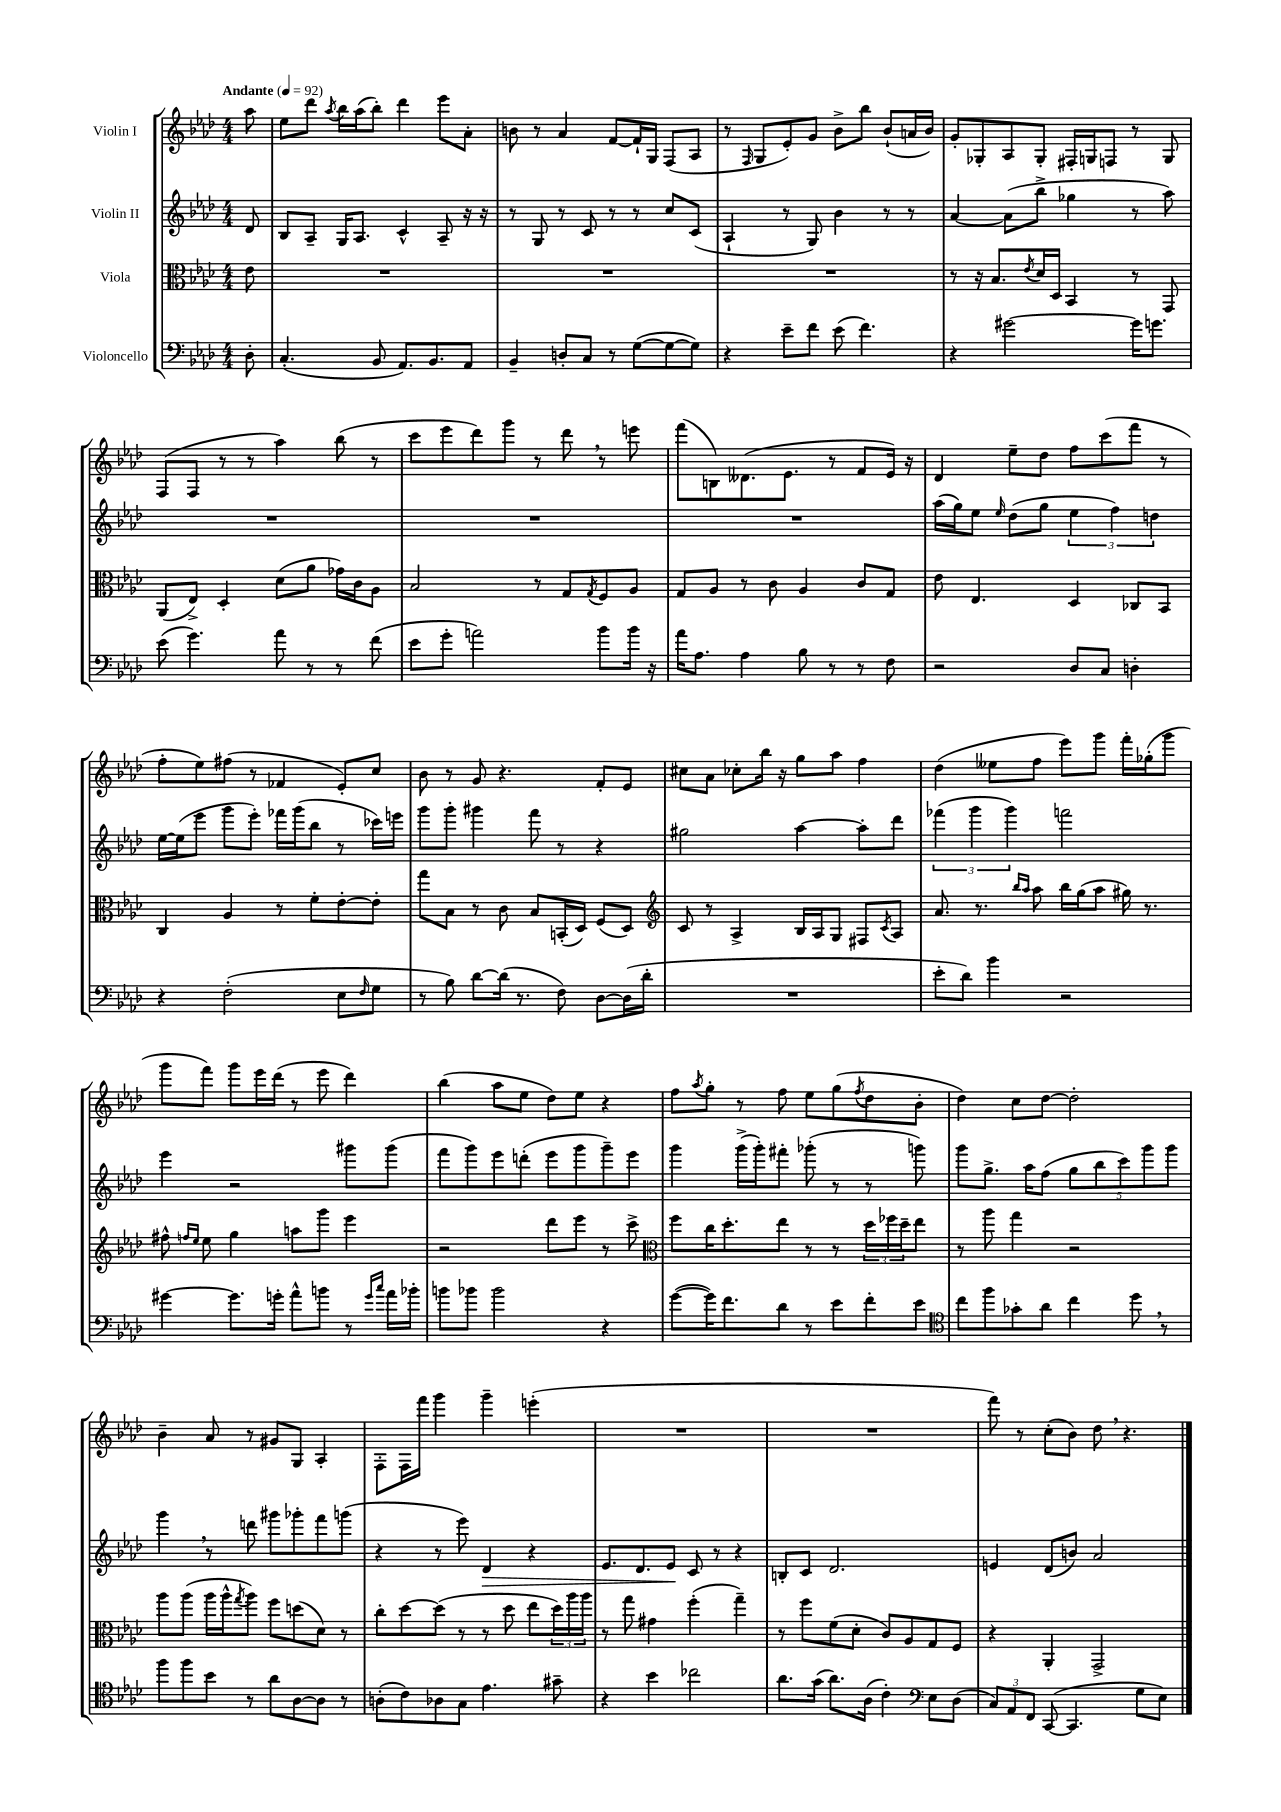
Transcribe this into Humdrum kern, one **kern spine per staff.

**kern	**kern	**kern	**kern
*staff4	*staff3	*staff2	*staff1
*clefF4	*clefC3	*clefG2	*clefG2
*k[b-e-a-d-]	*k[b-e-a-d-]	*k[b-e-a-d-]	*k[b-e-a-d-]
*M4/4	*M4/4	*M4/4	*M4/4
*MM92	*MM92	*MM92	*MM92
8D-'\	8e-\	8d-/	8aa-\
=	=	=	=
(4.C'/	1r	8B-/L	8ee-\L
.	.	8A-~/J	8ddd-\J
.	.	.	8qaa-/
.	.	16G/LK	16bb-\LL
.	.	8.A-/J	(16aa-\J
8BB-/	.	.	8bb-'\J)
8.AA-/L)	.	4c^^/	4ddd-\
8.BB-/	.	.	.
.	.	8A-~/	8eee-\L
8AA-/J	.	16r	8a-'\J
.	.	16r	.
=	=	=	=
4BB-~/	1r	8r	8b\
.	.	8G/	8r
8D'/L	.	8r	4a-/
8C/J	.	8c/	.
8r	.	8r	[8f/L
([8G\L	.	8r	16f`/]L
.	.	.	16G/JJ
8G\_	.	8cc/L	(8F/L
8G\]J)	.	(8c/J	8A-/J
=	=	=	=
4r	1r	4A-`/	8r
.	.	.	16qqF/
.	.	.	8G/L
8e-~\L	.	8r	8e-'/)
8f\J	.	8G/)	8g/J
(8e-\	.	4b-\	8b-^\L
4.f\)	.	.	8bb-\J
.	.	8r	(8b-`/L
.	.	8r	16a/L
.	.	.	16b-/JJ)
=	=	=	=
4r	8r	[4a-/	8g'/L
.	16r	.	8G-'/
.	8.B-/L	.	.
[2g#\	.	(8a-\]L	8A-/
.	8qe-/	.	.
.	16d-/L	8bb-^\J	8G-'/J
.	16D-/JJ	.	.
.	4BB-/	4gg-\	16F#'/LL
.	.	.	16G/J
.	.	.	8F/J
16g#\]LK	8r	8r	8r
8.g\J	.	.	.
.	8GG/	8aa-\)	8G/
=	=	=	=
(8e-\	(8AA-/L	1r	(8F/L
4.g\)	8E-^/J)	.	8F/J
.	4D-'/	.	8r
.	.	.	8r
8a-\	(8d-\L	.	4aa-\)
8r	8a-\J	.	.
8r	16g-\LL)	.	(8bb-\
.	16c\J	.	.
(8f\	8A-\J	.	8r
=	=	=	=
8e-\L	2B-/	1r	8ccc\L
8g'\J	.	.	8eee-\
2a\)	.	.	8ddd-\)
.	.	.	8ggg\J
.	8r	.	8r
.	8G/L	.	8ddd-\
.	8qG/	.	.
8b-\L	8F/	.	8r
16b-\Jk	8A-/J	.	8eee\
16r	.	.	.
=	=	=	=
16a-\LK	8G/L	1r	(8fff\L
8.A-\J	.	.	.
.	8A-/J	.	8B\)
4A-\	8r	.	(8.d--\
.	8c\	.	.
.	.	.	8.e-\J
8B-\	4A-/	.	.
8r	.	.	8r
8r	8c/L	.	8f/L
8F\	8G/J	.	16e-/Jk)
.	.	.	16r
=	=	=	=
2r	8e-\	(16aa-\LL	4d-/
.	.	16gg\J)	.
.	4.E-/	8ee-\J	.
.	.	16qqee-/	.
.	.	(8dd-\L	8ee-~\L
.	.	8gg\J	8dd-\J
8D-/L	4D-/	6ee-\	8ff\L
8C/J	.	.	(8ccc\
.	.	6ff\)	.
4D'\	8C-/L	.	8fff\J
.	.	6dd\	.
.	8BB-/J	.	8r
=	=	=	=
4r	4C/	[16ee-\LL	8ff'\L
.	.	(16ee-\]J	.
.	.	8eee-\J	8ee-\)
(2F'\	4A-/	8ggg\L	(8ff#\J
.	.	8eee-'\J)	8r
.	8r	16fff-\LL	4f-/
.	.	(16ggg\J	.
.	8f'\L	8bb-\J	.
8E-\L	[8e-'\	8r	8e-'/L)
16qqF/	.	.	.
8G\J	8e-'\]J	16ccc-\LL)	8cc/J
.	.	16eee\JJ	.
=	=	=	=
8r	8gg\L	8ggg\L	8b-\
8B-\)	8B-\J	8ggg'\J	8r
[8d-\L	8r	4ggg#\	8g/
(16d-\]Jk	8c\	.	4.r
8.r	.	.	.
.	8B-/L	8fff\	.
8F\)	(16BB'/L	8r	.
.	16D-/JJ)	.	.
[8D-\L	(8F/L	4r	8f'/L
(16D-\]L	8D-/J)	.	8e-/J
16d-'\JJ	.	.	.
=	=	=	=
*	*clefG2	*	*
1r	8c/	2gg#\	8cc#\L
.	8r	.	8a-\J
.	4A-^/	.	8cc-'\L
.	.	.	16bb-\Jk
.	.	.	16r
.	16B-/LL	[4aa-\	8gg\L
.	16A-/J	.	.
.	8G/J	.	8aa-\J
.	8F#/L	8aa-'\]L	4ff\
.	8qc/	.	.
.	8A-/J	8ddd-\J	.
=	=	=	=
8e-'\L	8.a-/	(6fff-\	(4dd-\
8d-\J)	.	.	.
.	.	6ggg\	.
.	8.r	.	.
4b-\	.	.	8ee--\L
.	.	6ggg\)	.
.	16qqbb-/LL	.	.
.	16qqaa-/JJ	.	.
.	8aa-\	.	8ff\J
2r	16bb-\LL	2fff\	8eee-\L)
.	(16gg\J	.	.
.	8aa-\J	.	8ggg\J
.	16gg#\)	.	16fff'\LL
.	8.r	.	(16gg-'\J
.	.	.	8ggg\J
=	=	=	=
[4g#\	8ff#^^\	4eee-\	8ggg\L
.	16qqff/LL	.	.
.	16qqee-/JJ	.	.
.	8ee-\	.	8fff\J)
8.g#\]L	4gg\	2r	8ggg\L
.	.	.	16eee-\L
16g'\Jk	.	.	(16ddd-\JJ
8a-^^\L	8aa\L	.	8r
8b\J	8ggg\J	.	8eee-\
8r	4eee-\	8ggg#\L	4ddd-\)
16qqg/LL	.	.	.
16qqcc/JJ	.	.	.
16a-\LL	.	(8ggg#\J	.
16b-'\JJ	.	.	.
=	=	=	=
8b\L	2r	8fff\L	(4bb-\
8b-\J	.	8ggg\)	.
2b-\	.	8eee-\	8aa-\L
.	.	(8ddd'\J	8ee-\J
.	8ddd-\L	8eee-\L	8dd-\L)
.	8eee-\J	8ggg\	8ee-\J
4r	8r	8ggg~\)	4r
.	8ccc^\	8eee-\J	.
=	=	=	=
*	*clefC3	*	*
([8g\L	8ff\L	4ggg\	8ff\L
.	.	.	8qaa-/
16g\]K)	16cc\K	.	8gg'\J
8.f\	8.dd-'\	.	.
.	.	(16ggg^\LL	8r
.	.	16ggg'\J)	.
8d-\J	8ee-\J	8fff#'\J	8ff\
8r	8r	(8ggg-'\	8ee-\L
8e-\L	8r	8r	(8gg\
.	.	.	8qff/
8f'\	24dd-\LL	8r	8dd-\
.	24ff-\	.	.
.	24dd-~\J	.	.
8e-\J	8ee-\J	8ggg\)	8b-'\J
=	=	=	=
*clefC4	*	*	*
8cc\L	8r	8ggg\L	4dd-\)
8ff\	8aa-\	8.gg^\J	.
8g-'\	4gg\	.	8cc\L
.	.	16aa-\LK	.
8a-\J	.	(8ff\J	[8dd-\J
4cc\	2r	10gg\L	2dd-'\]
.	.	10bb-\	.
.	.	10ccc\)	.
8dd-\	.	.	.
.	.	10ggg\	.
8r	.	.	.
.	.	10ggg\J	.
=	=	=	=
8ff\L	8aa-\L	4ggg\	4b-~\
8ff\	(8aa-\J	.	.
8b-\J	16aa-\LL	8r	8a-/
.	16aa-^^\J	.	.
.	8qgg/	.	.
8r	8aa-\J)	8ddd\	8r
8a-\L	8ff\L	8ggg#\L	8g#/L
[8A-\	(8dd\	8ggg-'\	8G/J
8A-\]J	8d-\J)	8fff\	4A-'/
8r	8r	(8ggg\J	.
=	=	=	=
(8A'\L	8cc'\L	4r	8F'\L
8c\)	[8dd-\	.	16F\L
.	.	.	16fff\JJ
8A-\	(8dd-\]J	8r	4ggg\
8G\J	8r	8eee-\)	.
4.e-\	8r	4d-/	4ggg~\
.	8dd-\	.	.
.	8ee-\L	4r	(4eee'\
8g#~\	24dd-\L)	.	.
.	24aa-\	.	.
.	24aa-\JJ	.	.
=	=	=	=
4r	8r	8.e-/L	1r
.	8gg\	.	.
.	.	8.d-/	.
4b-\	4g#\	.	.
.	.	8e-/J	.
2cc-\	(4ff'\	8c/	.
.	.	8r	.
.	4gg~\)	4r	.
=	=	=	=
8.a-\L	8r	8B'/L	1r
.	8ff\L	8c/J	.
(16g\Jk	.	.	.
8.a-\L)	(8f\	2.d-/	.
.	8d-'\J	.	.
(16A-\Jk	.	.	.
4c'\)	8c/L)	.	.
.	8A-/	.	.
*clefF4	*	*	*
8E-\L	8G/	.	.
(8D-\J	8F/J	.	.
=	=	=	=
12C/L)	4r	4e/	8fff\)
12AA-/	.	.	.
.	.	.	8r
12FF/J	.	.	.
([8CC/	4AA-'/	(8d-/L	(8cc'\L
4.CC/]	.	8b/J)	8b-\J)
.	2GG^/	2a-/	8dd-\
.	.	.	4.r
8G\L	.	.	.
8E-\J)	.	.	.
==	==	==	==
*-	*-	*-	*-
